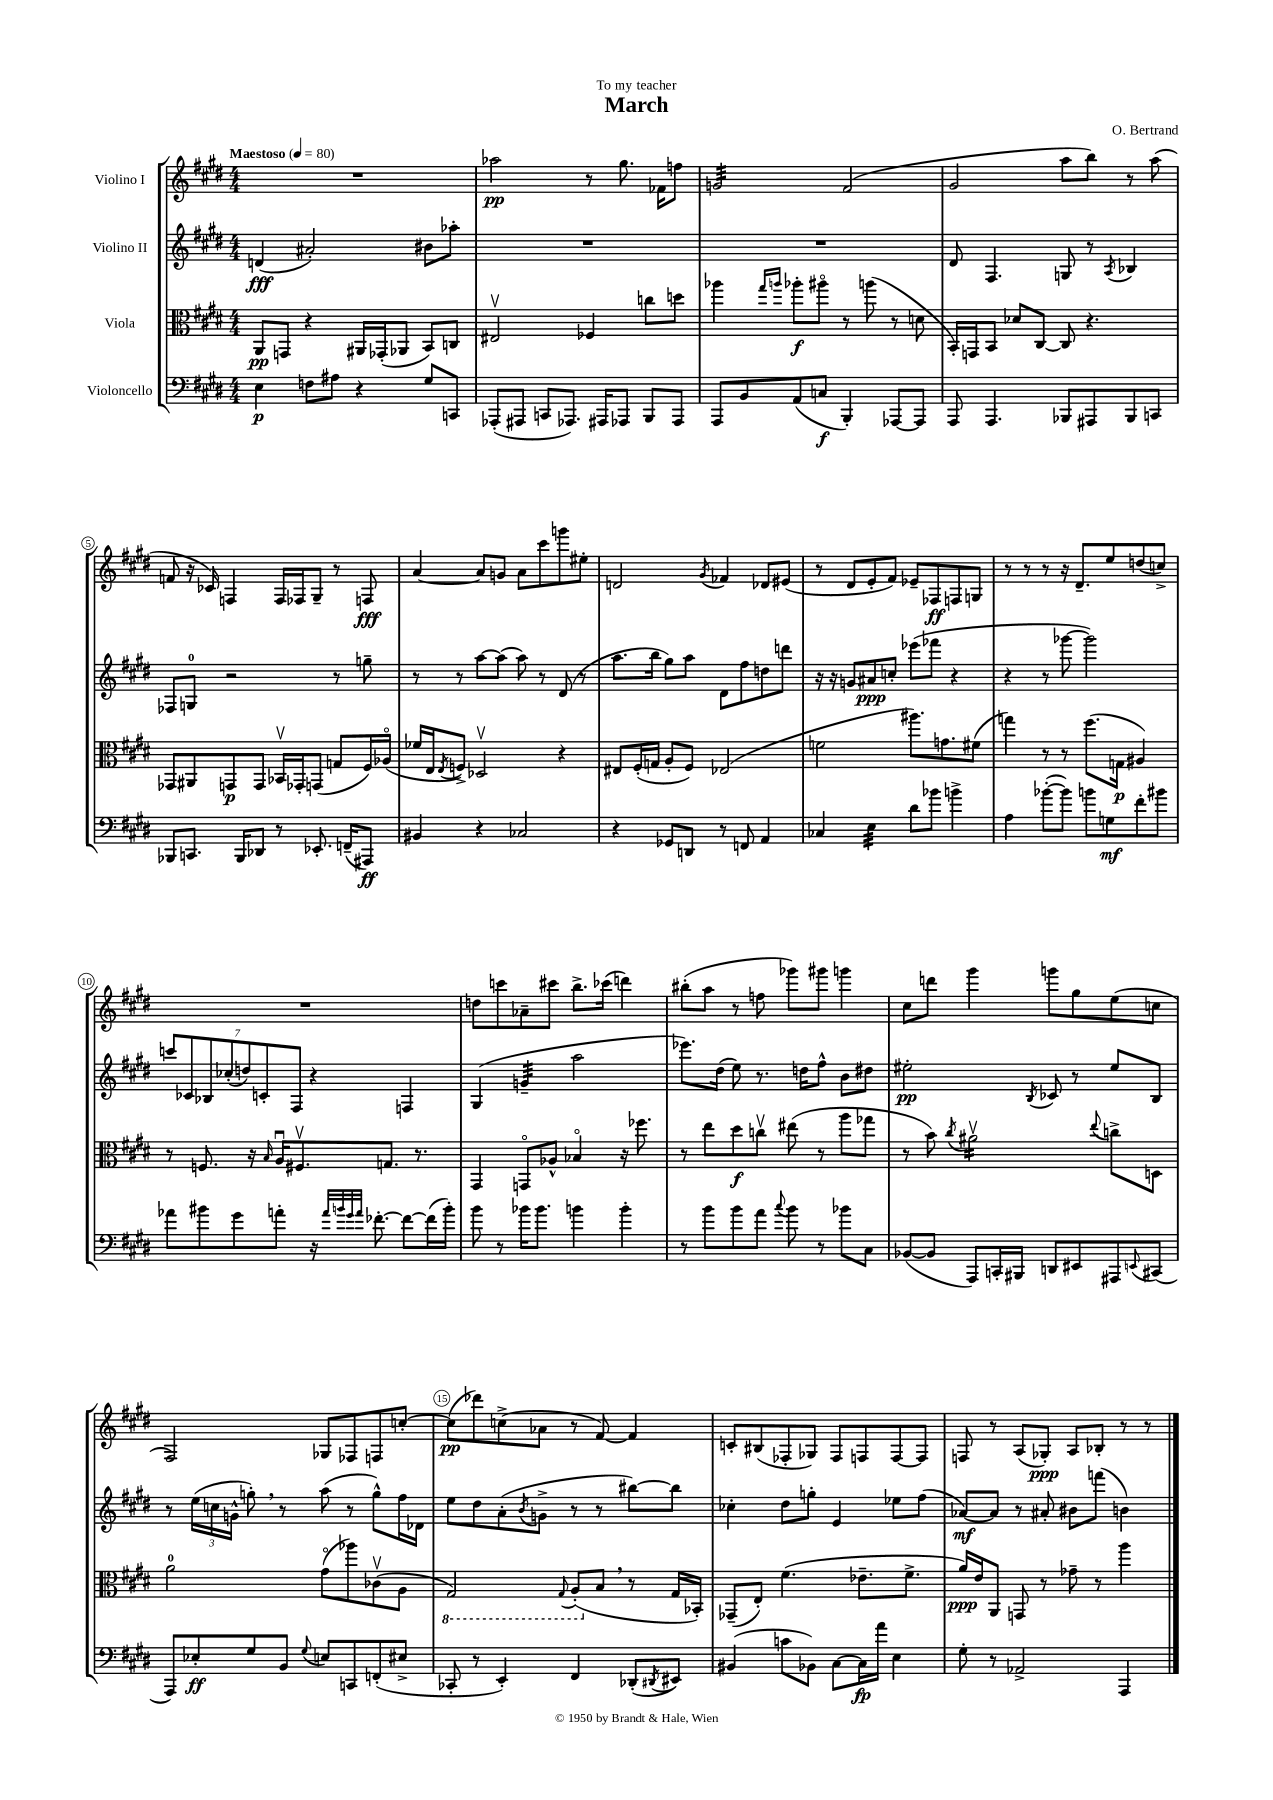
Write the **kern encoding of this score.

**kern	**kern	**kern	**kern
*staff4	*staff3	*staff2	*staff1
*clefF4	*clefC3	*clefG2	*clefG2
*k[f#c#g#d#]	*k[f#c#g#d#]	*k[f#c#g#d#]	*k[f#c#g#d#]
*M4/4	*M4/4	*M4/4	*M4/4
*MM80	*MM80	*MM80	*MM80
4E	8AA	(4d	1r
.	8GG	.	.
8F	4r	2a#')	.
8A#	.	.	.
4r	16AA#	.	.
.	(16GG-'	.	.
.	8AA-	.	.
8G#	8BB)	8b#	.
8CC	8C	8aa-'	.
=	=	=	=
(8AAA-'	2E#v	1r	2aa-
8AAA#	.	.	.
8CC	.	.	.
8.AAA-)	.	.	.
.	4F-	.	8r
16AAA#	.	.	.
8AAA-	.	.	8.gg#
8BBB	8cc	.	.
.	.	.	16f-
8AAA-	8dd	.	8ff
=	=	=	=
8AAA	4aa-	1r	2g
8BB	.	.	.
.	16qqgg#	.	.
.	16qqaa	.	.
(8AA	8aa-'	.	.
8C	8aa#o	.	.
4BBB')	8r	.	(2f#
.	(8aa	.	.
[8AAA-	8r	.	.
8AAA-]	8d	.	.
=	=	=	=
8AAA	16BB')	8d#	2g#
.	16GG	.	.
4.AAA	8BB	4.F#	.
.	8d-	.	.
.	[8C#	.	.
8BBB-	8C#]	8G	8aa
8AAA#	4.r	8r	8bb)
.	.	8qA	.
8BBB-	.	4B-	8r
8CC	.	.	(8aa
=	=	=	=
8BBB-	8GG-	8F-	8f
8.CC	8AA#	8G	16r
.	.	.	16c-)
.	8GG	2r	4F
16BBB-	.	.	.
8DD-	8GG	.	.
8r	16BB-v	.	16F
.	16GG-'	.	16F-
8.EE-'	(8GG	.	8G#~
.	8G	8r	8r
(16FF~	.	.	.
8AAA#)	16F#)	8gg~	8F
.	(16A-o	.	.
=	=	=	=
4BB#	16f-	8r	[4a
.	16E	.	.
.	8qE	.	.
.	8F^)	8r	.
4r	2D-v	[8aa	8a]
.	.	(8aa]	8g
2C-	.	8aa)	8a
.	.	8r	8ccc#
.	4r	(8d#	8ggg
.	.	8r	8ee#'
=	=	=	=
4r	8E#	8.aa	2d
.	(16F#'	.	.
.	16G	16bb	.
8GG-	8A'	8gg#)	.
8DD	8F#)	8aa	.
.	.	.	8qg#
8r	(2E-	8d#	4f-
8FF	.	8ff#	.
4AA	.	8dd	8d-
.	.	8ddd	(8e#
=	=	=	=
4C-	2f	16r	8r
.	.	16r	.
.	.	8g	8d#
4E	.	8a#	8e'
.	.	8cc'	8f#)
8d#	8.aa#)	(8eee-	8e-~
8b-	.	8fff-	8F-
.	8.g	.	.
4b^	.	4r	8F
.	(8f#	.	8G
=	=	=	=
4A	4gg)	4r	8r
.	.	.	8r
([8b-'	8r	8r	8r
8b-])	8r	[8ggg-	16r
.	.	.	8.d#~
8b	(8.ff#	2ggg-])	.
8G	.	.	8ee
.	16G	.	.
8f#'	4A#)	.	(8dd
8b#	.	.	8cc^)
=	=	=	=
8a-	8r	14ccc	1r
.	.	14c-	.
8b#	8.F	.	.
.	.	14B-	.
.	.	(14cc-'	.
8g#	.	.	.
.	.	14dd)	.
.	16r	.	.
.	.	14c'	.
.	16qqB	.	.
8a'	16Au	.	.
.	.	14F#	.
.	8.F#v	.	.
16r	.	4r	.
32qqa	.	.	.
32qqb	.	.	.
32qqg#	.	.	.
32qqa	.	.	.
[8.f-'	.	.	.
.	8.G	.	.
8f-_	.	4F	.
.	8.r	.	.
(16f-]	.	.	.
16b')	.	.	.
=	=	=	=
8b	4GG#	(4G#	8dd
8r	.	.	8ccc
16b-	8GGo	4g~	8a-~
8.b-	.	.	.
.	8A-^^	.	8ccc#
4b	4B-o	2aa	8.bb^
.	.	.	(16ccc-
4b'	16r	.	4ddd)
.	8.ff-	.	.
=	=	=	=
8r	8r	8.eee-)	(8bb#'
8b	8ee	.	8aa
.	.	(16dd#	.
8b	8dd#	8ee)	8r
8a	8ccv	8.r	8ff
8qqcc#	.	.	.
8b	(8ee#	.	8ggg-)
.	.	16dd	.
8r	8r	8ff#^^	8ggg#
8b-	8aa	8b	4ggg
8C#	8gg-	8dd#	.
=	=	=	=
([8BB-	8r	2ee#'	8cc#
8BB-]	8b)	.	8ddd
.	8qcc#	.	.
8AAA)	2a#v	.	4ggg#
16CC'	.	.	.
16BBB#	.	.	.
.	.	8qB	.
8DD	.	8c-	8ggg
8EE#	.	8r	8gg#
.	8qqee	.	.
8AAA#	8cc^	8ee#	(8ee
8qqEE	.	.	.
(8CC#	8D	8B	8cc
=	=	=	=
8AAA)	2a	8r	2F#)
8E-'	.	(24ee	.
.	.	24cc	.
.	.	24g^^	.
8G#	.	8gg')	.
8BB	.	8r	.
8qqG#	.	.	.
8E	(8g#o	(8aa	8G-
8CC	8aa-)	8r	8F-
(8FF'	(8c-v	8gg^^)	8F
8E#^	8A	16ff#	[8cc'
.	.	16d-	.
=	=	=	=
8CC-'	2GG#)	8ee	(8cc]
8r	.	8dd#	8ddd-)
4EE')	.	(8a'	(8cc^
.	.	8qb	.
.	.	8g^	8a-
.	8qqGG#	.	.
4FF#	(8AA'	8r	8r
.	8B	8r	[8f#)
(8DD-'	8r	[8bb#)	4f#]
8qDD#	.	.	.
8EE#)	16G#	8bb#]	.
.	16BB-')	.	.
=	=	=	=
(4BB#	(8GG-~	4cc-'	8c'
.	8E')	.	(8B#
8c	(4.f#	8dd#	8F-'
8BB-)	.	8gg'	8G-)
[8C#	.	4e	8F-
16C#]	8.e-~	.	8F
16a	.	.	.
4E	.	8ee-	[8F
.	8.f#^	.	.
.	.	(8ff#	8F]
=	=	=	=
8G#'	16a)	[8a-)	8F
.	16e	.	.
8r	8AA	8a-]	8r
2AA-^	8GG	8r	(8A
.	8r	8a#'	8G-')
.	8g-~	8b#	8A
.	8r	(8fff	8B-'
4AAA	4aa	4b)	8r
.	.	.	8r
==	==	==	==
*-	*-	*-	*-
